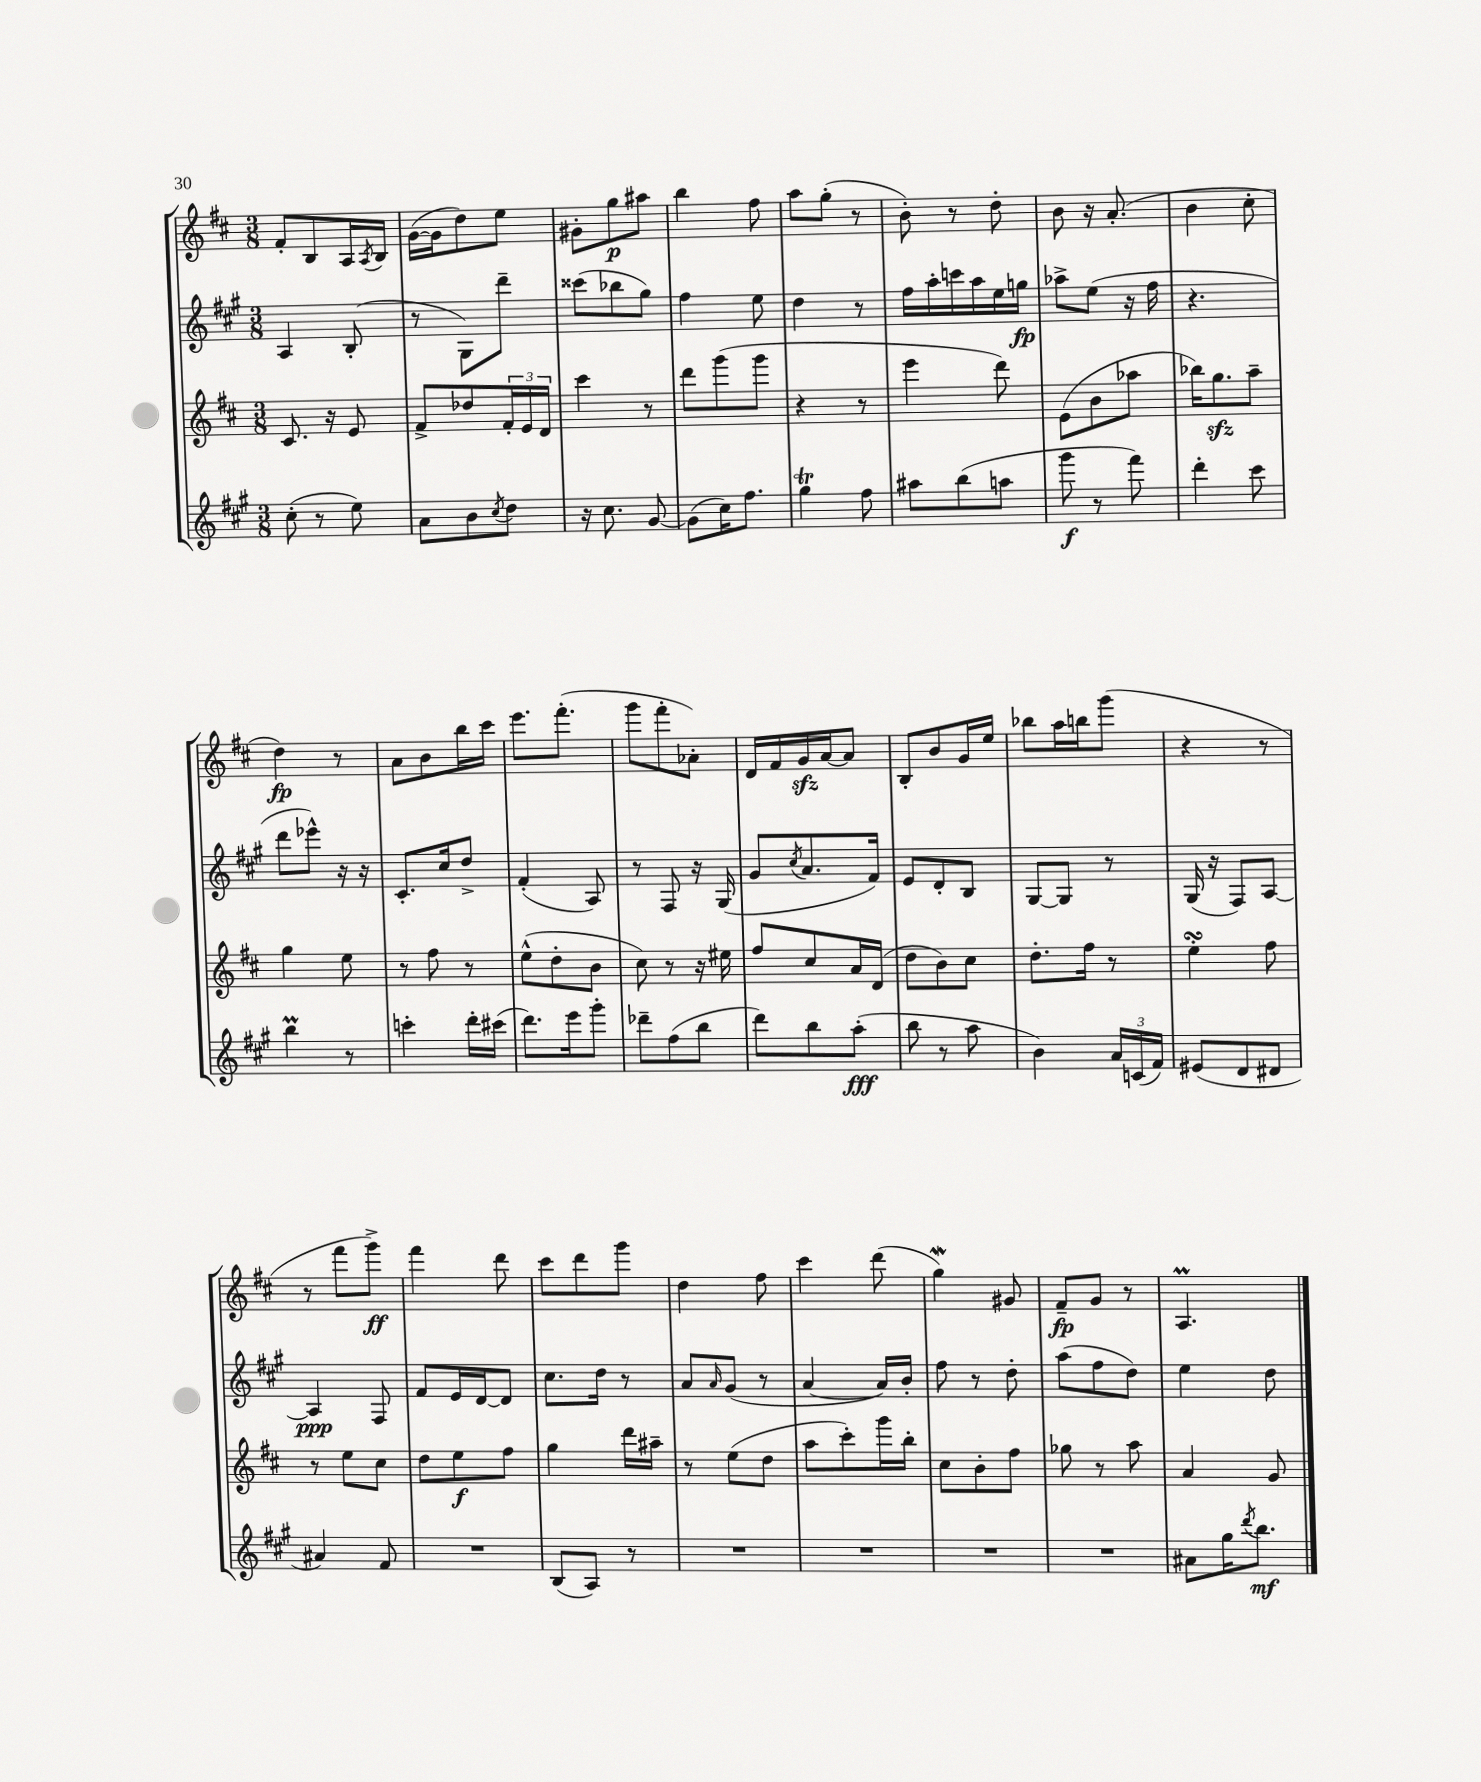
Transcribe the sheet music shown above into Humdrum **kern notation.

**kern	**dynam	**kern	**dynam	**kern	**dynam	**kern	**dynam
*part4	*part4	*part3	*part3	*part2	*part2	*part1	*part1
*staff4	*staff4	*staff3	*staff3	*staff2	*staff2	*staff1	*staff1
*clefG2	*	*clefG2	*	*clefG2	*	*clefG2	*
*k[f#c#g#]	*	*k[f#c#]	*	*k[f#c#g#]	*	*k[f#c#]	*
*M3/8	*	*M3/8	*	*M3/8	*	*M3/8	*
=61	=61	=61	=61	=61	=61	=61	=61
(8cc#'\	.	8.c#/	.	4A/	.	8f#'/L	.
8r	.	.	.	.	.	8B/	.
.	.	16r	.	.	.	.	.
8ee\)	.	8e/	.	(8B'/	.	16A/L	.
.	.	.	.	.	.	8qA/	.
.	.	.	.	.	.	16B/JJ	.
=62	=62	=62	=62	=62	=62	=62	=62
8a\L	.	8f#^/L	.	8r	.	([16g\LL	.
.	.	.	.	.	.	16g\J]	.
8b\	.	8dd-X/	.	8G#\L)	.	8dd\)	.
8qcc#/	.	.	.	.	.	.	.
8dd\J	.	24f#'/L	.	8ddd~\J	.	8ee\J	.
.	.	24e/	.	.	.	.	.
.	.	24d/JJ	.	.	.	.	.
=63	=63	=63	=63	=63	=63	=63	=63
16r	.	4ccc#\	.	(8ccc##X\L	.	8g#X'\L	.
8.cc#\	.	.	.	.	.	.	.
.	.	.	.	8bb-X\	.	8gg\	p
[8g#/	.	8r	.	8gg#\J)	.	8aa#X\J	.
=64	=64	=64	=64	=64	=64	=64	=64
(8g#\L]	.	8ddd\L	.	4ff#\	.	4bb\	.
16cc#\K)	.	(8ggg\	.	.	.	.	.
8.ff#\J	.	.	.	.	.	.	.
.	.	8ggg\J	.	8ee\	.	8ff#\	.
=65	=65	=65	=65	=65	=65	=65	=65
4gg#t\	.	4r	.	4dd\	.	8aa\L	.
.	.	.	.	.	.	(8gg'\J	.
8ff#\	.	8r	.	8r	.	8r	.
=66	=66	=66	=66	=66	=66	=66	=66
8aa#X\L	.	4eee\	.	16ff#\LL	.	8b'\)	.
.	.	.	.	16aa'\	.	.	.
(8bb\	.	.	.	16cccn\	.	8r	.
.	.	.	.	16aa\	.	.	.
8aan\J	.	8ddd\)	.	16ee\	.	8dd'\	.
.	.	.	.	16ggn\JJ	fp	.	.
=67	=67	=67	=67	=67	=67	=67	=67
8ggg#\	f	(8e\L	.	8aa-X^\L	.	8b\	.
8r	.	8b\	.	(8ee\J	.	16r	.
.	.	.	.	.	.	(8.a'/	.
8fff#\)	.	8aa-X\J	.	16r	.	.	.
.	.	.	.	16ff#\	.	.	.
=68	=68	=68	=68	=68	=68	=68	=68
4ddd'\	.	16bb-X\KL)	.	4.r	.	4b\	.
.	.	8.ggzz\	.	.	.	.	.
8ccc#\	.	8aa~\J	.	.	.	8cc#'\	.
!!LO:LB:g=z
=69	=69	=69	=69	=69	=69	=69	=69
4bbM\	.	4gg\	.	8ddd\L	.	4dd\)	fp
.	.	.	.	8eee-X^^\J)	.	.	.
8r	.	8ee\	.	16r	.	8r	.
.	.	.	.	16r	.	.	.
=70	=70	=70	=70	=70	=70	=70	=70
4cccn'\	.	8r	.	8.c#'/L	.	8a\L	.
.	.	8ff#\	.	.	.	8b\	.
.	.	.	.	16cc#/k	.	.	.
16ddd'\LL	.	8r	.	8dd^/J	.	16bb\L	.
(16ccc#X\JJ	.	.	.	.	.	16ccc#\JJ	.
=71	=71	=71	=71	=71	=71	=71	=71
8.ddd\L)	.	(8ee^^\L	.	(4f#'/	.	8.eee\L	.
.	.	8dd'\	.	.	.	.	.
16eee\k	.	.	.	.	.	(8.fff#'\J	.
8ggg#'\J	.	8b\J	.	8A/)	.	.	.
=72	=72	=72	=72	=72	=72	=72	=72
8ddd-X~\L	.	8cc#\)	.	8r	.	8ggg\L	.
(8ff#\	.	8r	.	8F#/	.	8fff#'\	.
8bb\J	.	16r	.	16r	.	8a-X'\J)	.
.	.	16ee#X\	.	(16G#/	.	.	.
=73	=73	=73	=73	=73	=73	=73	=73
8ddd\L)	.	8ff#/L	.	8g#/L	.	16d/LL	.
.	.	.	.	.	.	16f#/	.
.	.	.	.	8qcc#/	.	.	.
8bb\	.	8cc#/	.	8.a/	.	16gzz/	.
.	.	.	.	.	.	[16a/J	.
(8aa'\J	fff	16a/L	.	.	.	8a/J]	.
.	.	(16d/JJ	.	16f#/Jk)	.	.	.
=74	=74	=74	=74	=74	=74	=74	=74
8bb\	.	8dd\L	.	8e/L	.	8B'/L	.
8r	.	8b\)	.	8d'/	.	8b/	.
8aa\	.	8cc#\J	.	8B/J	.	16g/L	.
.	.	.	.	.	.	16ee/JJ	.
=75	=75	=75	=75	=75	=75	=75	=75
4b\)	.	8.dd'\L	.	[8G#/L	.	8bb-X\L	.
.	.	.	.	8G#/J]	.	16aa\L	.
.	.	16ff#\Jk	.	.	.	16bbn\J	.
24a/LL	.	8r	.	8r	.	(8ggg\J	.
(24cn/	.	.	.	.	.	.	.
24f#/JJ)	.	.	.	.	.	.	.
=76	=76	=76	=76	=76	=76	=76	=76
(8e#X/L	.	4eesSSS'\	.	(16G#/	.	4r	.
.	.	.	.	16r	.	.	.
8d/	.	.	.	8F#/L)	.	.	.
8d#X/J	.	8ff#\	.	[8A/J	.	8r	.
!!LO:LB:g=z
=77	=77	=77	=77	=77	=77	=77	=77
4a#X/)	.	8r	.	4A/]	ppp	8r	.
.	.	8ee\L	.	.	.	8fff#\L	.
8f#/	.	8cc#\J	.	8F#/	.	8ggg^\J)	ff
=78	=78	=78	=78	=78	=78	=78	=78
4.r	.	8dd\L	.	8f#/L	.	4fff#\	.
.	.	8ee\	f	16e/L	.	.	.
.	.	.	.	[16d/J	.	.	.
.	.	8ff#\J	.	8d/J]	.	8ddd\	.
=79	=79	=79	=79	=79	=79	=79	=79
(8B/L	.	4gg\	.	8.cc#\L	.	8ccc#\L	.
8A/J)	.	.	.	.	.	8ddd\	.
.	.	.	.	16dd\Jk	.	.	.
8r	.	16ddd\LL	.	8r	.	8ggg\J	.
.	.	16aa#X~\JJ	.	.	.	.	.
=80	=80	=80	=80	=80	=80	=80	=80
4.r	.	8r	.	8a/L	.	4dd\	.
.	.	.	.	16qqa/	.	.	.
.	.	(8ee\L	.	(8g#/J	.	.	.
.	.	8dd\J	.	8r	.	8ff#\	.
=81	=81	=81	=81	=81	=81	=81	=81
4.r	.	8aa\L	.	[4a/	.	4ccc#\	.
.	.	8ccc#'\)	.	.	.	.	.
.	.	16ggg\L	.	16a/LL])	.	(8ddd\	.
.	.	16bb'\JJ	.	16b'/JJ	.	.	.
=82	=82	=82	=82	=82	=82	=82	=82
4.r	.	8cc#\L	.	8ff#\	.	4ggw\)	.
.	.	8b'\	.	8r	.	.	.
.	.	8ff#\J	.	8dd'\	.	8g#X/	.
=83	=83	=83	=83	=83	=83	=83	=83
4.r	.	8gg-X\	.	(8aa\L	.	8f#~/L	fp
.	.	8r	.	8ff#\	.	8g/J	.
.	.	8aa\	.	8dd\J)	.	8r	.
=84	=84	=84	=84	=84	=84	=84	=84
8a#X\L	.	4a/	.	4ee\	.	4.AM/	.
16gg#\K	.	.	.	.	.	.	.
8qddd/	.	.	.	.	.	.	.
8.bb\J	mf	.	.	.	.	.	.
.	.	8g/	.	8dd\	.	.	.
==	==	==	==	==	==	==	==
*-	*-	*-	*-	*-	*-	*-	*-
